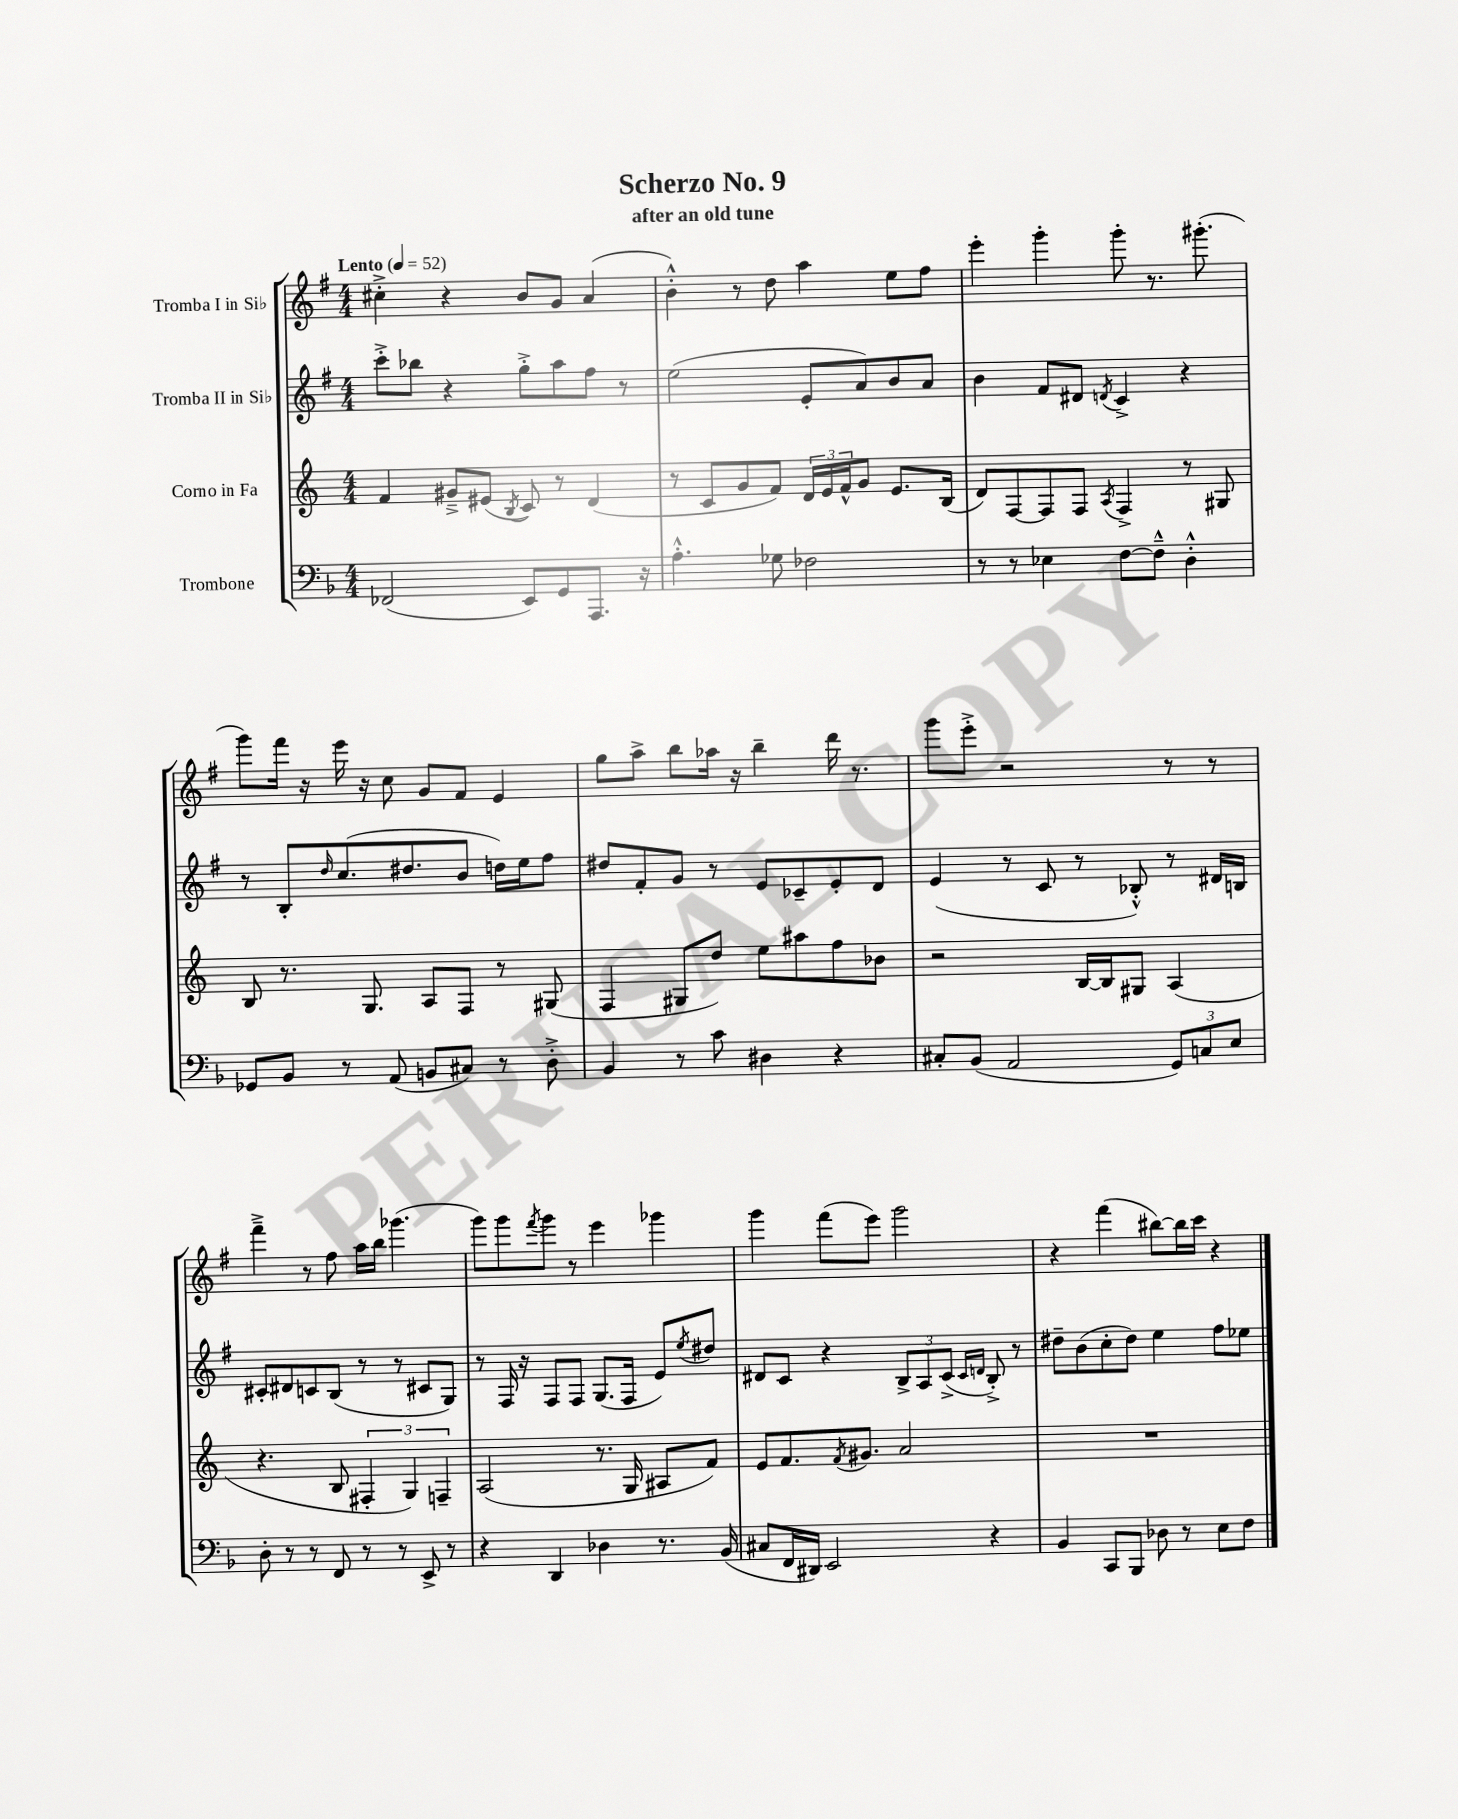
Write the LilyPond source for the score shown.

\header { title = "Scherzo No. 9" subtitle = "after an old tune" }
<<
\new StaffGroup <<
\new Staff = "s0" \with { instrumentName = "Tromba I in Sib" } {
    \clef treble \key g \major \numericTimeSignature \time 4/4 \tempo "Lento" 4 = 52
    cis''4-.-> r4 b'8 g'8 a'4( |
    b'4-.-^) r8 d''8 a''4 e''8 fis''8 |
    e'''4-. g'''4-. g'''8-. r8. gis'''8.-.( |
    g'''8) fis'''16 r16 e'''16 r16 c''8 g'8 fis'8 e'4 |
    g''8 a''8-> b''8 aes''16 r16 b''4-- d'''16 r8. |
    g'''8 e'''8-.-> r2 r8 r8 |
    fis'''4---> r8 fis''8 a''16 b''16 ges'''4.( |
    g'''8) g'''8 \acciaccatura { fis'''8 } g'''8 r8 e'''4 ges'''4 |
    g'''4 fis'''8( e'''8) g'''2 |
    r4 fis'''4( bis''8~) bis''16 c'''16 r4 \bar "|." |
}
\new Staff = "s1" \with { instrumentName = "Tromba II in Sib" } {
    \clef treble \key g \major \numericTimeSignature \time 4/4
    c'''8-.-> bes''8 r4 g''8-.-> a''8 fis''8 r8 |
    e''2( e'8-. a'8) b'8 a'8 |
    b'4 fis'8 dis'8 \acciaccatura { d'8 } c'4-> r4 |
    r8 b8-. \grace { d''16 } c''8.( dis''8. b'8 d''16) e''16 fis''8 |
    dis''8 fis'8-. g'8 r8 e'8 ces'8-- e'8-. d'8 |
    e'4( r8 c'8 r8 bes8-.-^) r8 dis'16 b16 |
    cis'8-. dis'8 c'8 b8( r8 r8 cis'8 g8) |
    r8 fis16 r16 fis8 fis8 g8.( fis16 e'8) \acciaccatura { e''8 } dis''8 |
    dis'8 c'8 r4 \tuplet 3/2 { b8-> a8 c'8->( } \grace { c'16 d'16 } b8-.->) r8 |
    dis''8-- b'8( c''8-. dis''8) e''4 fis''8 ees''8 \bar "|." |
}
\new Staff = "s2" \with { instrumentName = "Corno in Fa" } {
    \clef treble \key c \major \numericTimeSignature \time 4/4
    f'4 gis'8---> eis'8( \acciaccatura { b8 } c'8) r8 d'4( |
    r8 c'8 g'8 f'8) \tuplet 3/2 { d'16 e'16 f'16-^ } g'8 e'8. b16( |
    d'8) f8~ f8 f8 \acciaccatura { a8 } f4-> r8 gis8 |
    b8 r8. g8. a8 f8 r8 gis8( |
    f4 gis8 d''8) e''8 ais''8 f''8 bes'8 |
    r2 b16~ b16 gis8 a4( |
    r4. b8 \tuplet 3/2 { fis4-. g4) f4-- } |
    a2( r8. g16 ais8 f'8) |
    e'8 f'8. \acciaccatura { f'8 } gis'8. a'2 |
    R1 \bar "|." |
}
\new Staff = "s3" \with { instrumentName = "Trombone" } {
    \clef bass \key f \major \numericTimeSignature \time 4/4
    fes,2( e,8) g,8 a,,8. r16 |
    a4.-.-^ ges8 fes2 |
    r8 r8 ees4 f8~ f8---^ d4-.-^ |
    ges,8 bes,8 r8 a,8( b,8 cis8) r8 d8-.-> |
    bes,4 r8 c'8 dis4 r4 |
    cis8-. bes,8( a,2 \tuplet 3/2 { g,8) c8 e8 } |
    d8-. r8 r8 f,8 r8 r8 e,8-> r8 |
    r4 d,4 des4 r8. bes,16( |
    cis8 f,16 dis,16) e,2 r4 |
    bes,4 c,8 bes,,8 des8 r8 e8 f8 \bar "|." |
}
>>
>>
\layout { \context { \Score \remove "Bar_number_engraver" } }
